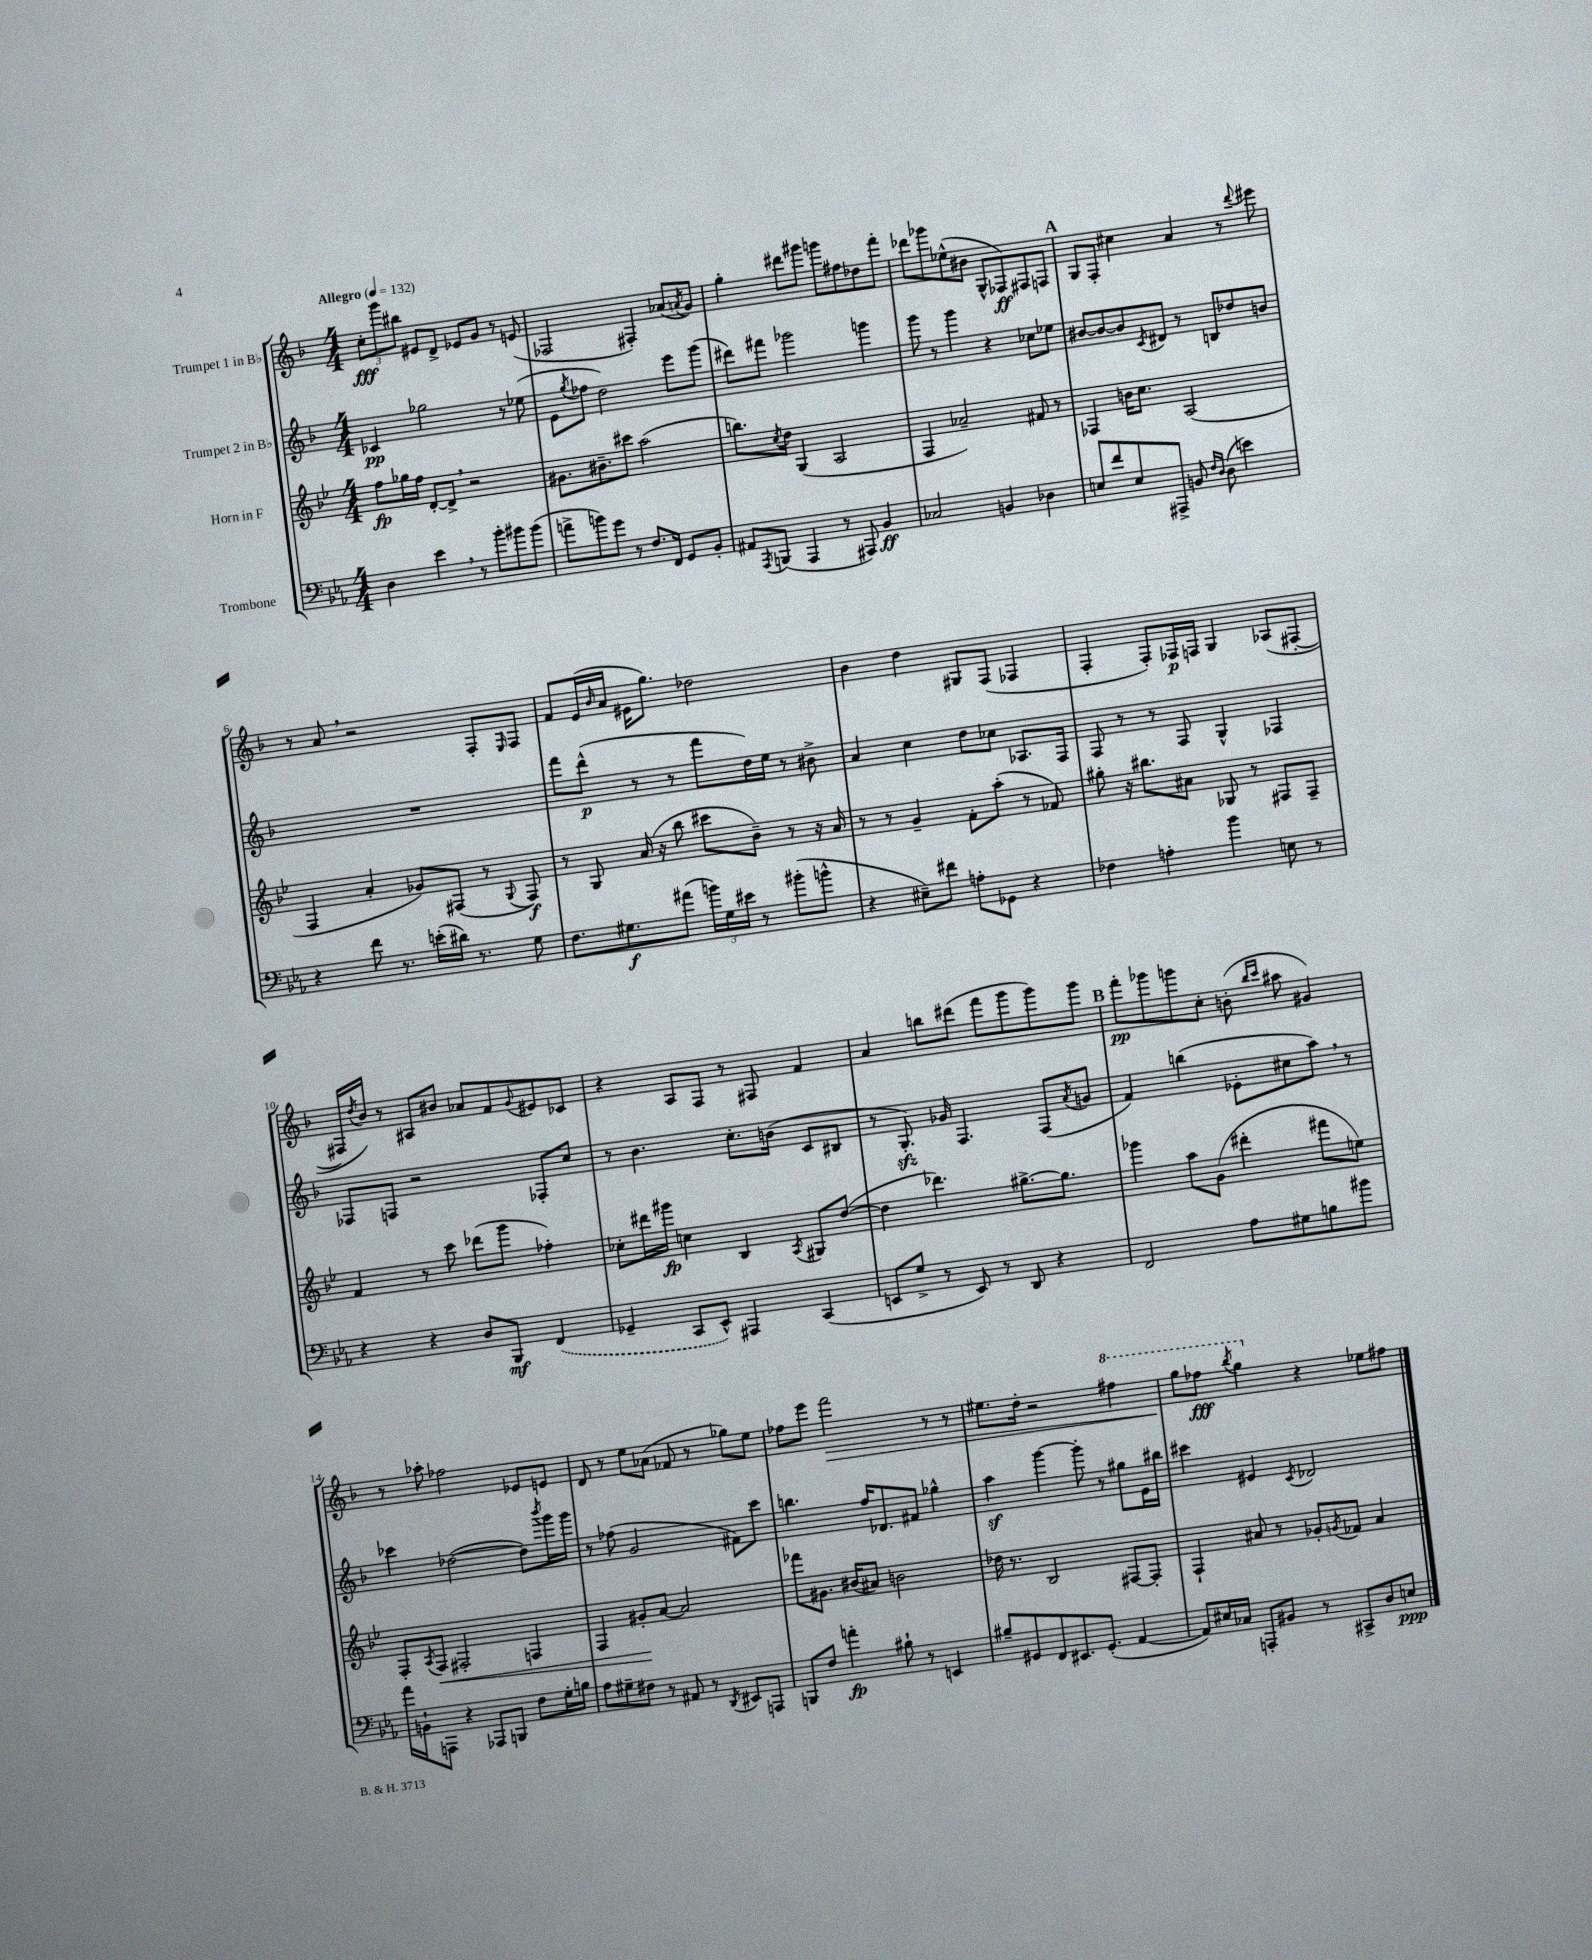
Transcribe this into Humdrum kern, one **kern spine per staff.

**kern	**kern	**kern	**kern
*staff4	*staff3	*staff2	*staff1
*clefF4	*clefG2	*clefG2	*clefG2
*k[b-e-a-]	*k[b-e-]	*k[b-]	*k[b-]
*M4/4	*M4/4	*M4/4	*M4/4
*MM132	*MM132	*MM132	*MM132
4D	8ff	4c-	12cc'
.	.	.	12ggg
.	16gg-	.	.
.	.	.	12bb#
.	16ff	.	.
4e-	[8d'	2gg-	8e#
.	8d^]	.	8d^
8r	2r	.	8e-
8b-'	.	.	8g
8b#	.	8r	8r
(8b#	.	(8ee-	(8e
=	=	=	=
8a^	8.g#	8e	2F-
.	.	8qgg	.
8b)	.	8ff-	.
.	8.b#~	.	.
8g	.	2dd)	.
8r	8ccc#	.	.
8.F	(2aa	.	4F#')
16FF	.	.	.
8GG	.	8eee	(8a-
.	.	.	8qa
8BB-'	.	(8ggg	8g)
=	=	=	=
8AA#	8.bb)	8ddd#)	4gg'
8qAAA-	.	.	.
(8BBB	.	8fff#	.
.	8qcc	.	.
.	16dd	.	.
4AAA-	(4G	2ggg-	8ddd#
.	.	.	8ggg#
8r	2A	.	8ggg
8AAA#)	.	.	8ff#
4BB-	.	4ggg	8dd-
.	.	.	8fff'
=	=	=	=
2C-	4F	8ggg	8ddd-
.	.	8r	8ggg-
.	2a-~)	4ggg	(8ee-^^
.	.	.	8b#
4BB	.	4r	8G^^
.	.	.	8F-)
4D-	8f#	8cc-	8F#
.	8r	8ee-	8F
=	=	=	=
8E	4F-	[8b#	8G
8f	.	8b#_	8F'
8E	16b	8b#]	4cc#
.	8.cc	.	.
.	.	8qc	.
8AAA#^	.	8d#	.
8BB	(2A	8r	4a
16qqF	.	.	.
16qqD	.	.	.
(8D	.	8B	.
4e)	.	8dd-	8r
.	.	.	8qqddd
.	.	8b	8eee#
=	=	=	=
4r	4F	1r	8r
.	.	.	8a
8f	4a'	.	2r
8.r	.	.	.
.	8g-)	.	.
(16e'	.	.	.
16d#)	(8F#	.	.
8.r	.	.	.
.	8r	.	8F'
.	8qqG	.	16qqE
8G	8F#)	.	8F
=	=	=	=
8.F	8r	8fff	8f
.	8G	(8ddd^^	(16e
.	.	.	16qqb-
8.G#	.	.	16a
.	(16a	8r	16e#
.	16r	.	8.gg)
(8a#	8bb-	8r	.
24b)	8ccc#	8fff	2dd-
24G#	.	.	.
24e#	.	.	.
8r	8b-~)	16dd)	.
.	.	16ee	.
(8b#'	8r	8r	.
8b^^	16r	8b#^	.
.	16a	.	.
=	=	=	=
4r	8r	4a	4b-
.	8r	.	.
8E#~)	4g~	4cc	4dd
8f#	.	.	.
8A'	8f'	8dd	8G#
8GG-	(8aa'	8cc-	(8F
4r	8r	8.A-	4F-
.	8f-)	.	.
.	.	16F	.
=	=	=	=
4F-	8gg#'	8F	4F'
.	16r	8r	.
.	8.bb#	.	.
4A'	.	8r	8F')
.	8a#	8F	16F-
.	.	.	16F
4b-	8G-	4G^^	4G
.	8r	.	.
8E	8F#	4F-	(8A-
8r	8F#~	.	[8F#'
=	=	=	=
4r	4f	8F-	16F#]
.	.	.	8qdd
.	.	.	16b-)
.	.	8F	8r
4r	8r	2r	8A#
.	8ccc	.	8b#
8D	(8ddd-	.	8a-
8BBB-	8ggg	.	8f
.	.	.	8qqg
(4FF	4ff-')	8F-'	8e#
.	.	8cc	8c-
=	=	=	=
4GG-~	8cc-'	8r	4r
.	16ddd#	4.b-	.
.	16ggg#	.	.
8CC	4cc	.	8A
8EE-^^)	.	.	8F
4AAA#	4B-	8.cc'	8r
.	.	.	8F#
.	.	(16b	.
.	8qA	.	.
(4CC	8G#	8c	4f
.	([8dd	8B#	.
=	=	=	=
8EE	4dd]	8r	4a
8G^	.	8.G')	.
8r	4.ddd-)	.	8bb
.	.	16g-	.
8EE)	.	4.F	(8ddd#
8r	.	.	8fff
8DD	[8.gg#^	.	8ggg
4r	.	(8F	8ggg)
.	8.gg#]	.	.
.	.	8qa	.
.	.	8g	8ggg
=	=	=	=
2FF	4ggg-	4f)	8fff'
.	.	.	8ggg-
.	8aa	(4bb	8ggg
.	(8g	.	8cc'
8A-	4ddd#'	8e-'	(8b'
.	.	.	16qqbb-
.	.	.	16qqccc
8G#	.	8cc#	8aa#
8B	8fff#	8aa)	4g#)
8b#	8ee)	8r	.
=	=	=	=
16a-	8F'	4ccc-	8r
16BB`	.	.	.
.	8qA	.	.
8AAA	8F	.	8aa-'
4r	2F#'	([2dd-	2ff-
8AAA-	.	.	.
8BBB	.	.	.
8F	4F	8dd-])	8e-
.	.	8qbbb-	.
16G'	.	16ggg	8e
16B	.	16ggg	.
=	=	=	=
8A-	4F	8r	8d
8G#~	.	(8ff-	8r
8F#	8g#'	2g	8ee
8r	[8a	.	(8a-
8AA#	2a]	.	8f-
8r	.	.	8r
8qDD	.	.	.
8EE#	.	8f#)	8gg-)
8AAA	.	8ccc	8ee
=	=	=	=
8BBB	8fff-	4.bb	8ff-
8F	8.g#	.	8eee
4a'	.	.	2fff
.	(16b#	.	.
.	8a#)	16ff	.
.	.	8.d-	.
8B#`	2b	.	.
8r	.	8f#	.
4EE	.	4gg-^^	8r
.	.	.	8r
=	=	=	=
8B#~	16dd-	4aa	8.ee#
.	8.r	.	.
8GG#	.	.	.
.	.	.	16dd'
8FF	2B-	[4ggg	2r
8.EE#	.	.	.
.	.	8ggg']	.
(8.GG#'	.	.	.
.	.	8r	.
[4AA-	[8F#	8gg#	4fff#
.	8F#']	16e	.
.	.	16bb#	.
=	=	=	=
8AA-])	4F`	4ccc#	8ggg
16E#	.	.	8fff-
16C-	.	.	.
.	.	.	8qbbb-
8AAA'	8a#	4e#	4ggg
8BB#	8r	.	.
.	.	8qc	.
8r	8g-'	2d-	4r
.	8qg	.	.
8CC#^	8f-	.	.
8D	4a#	.	8ee-
8E	.	.	8ff#
==	==	==	==
*-	*-	*-	*-
